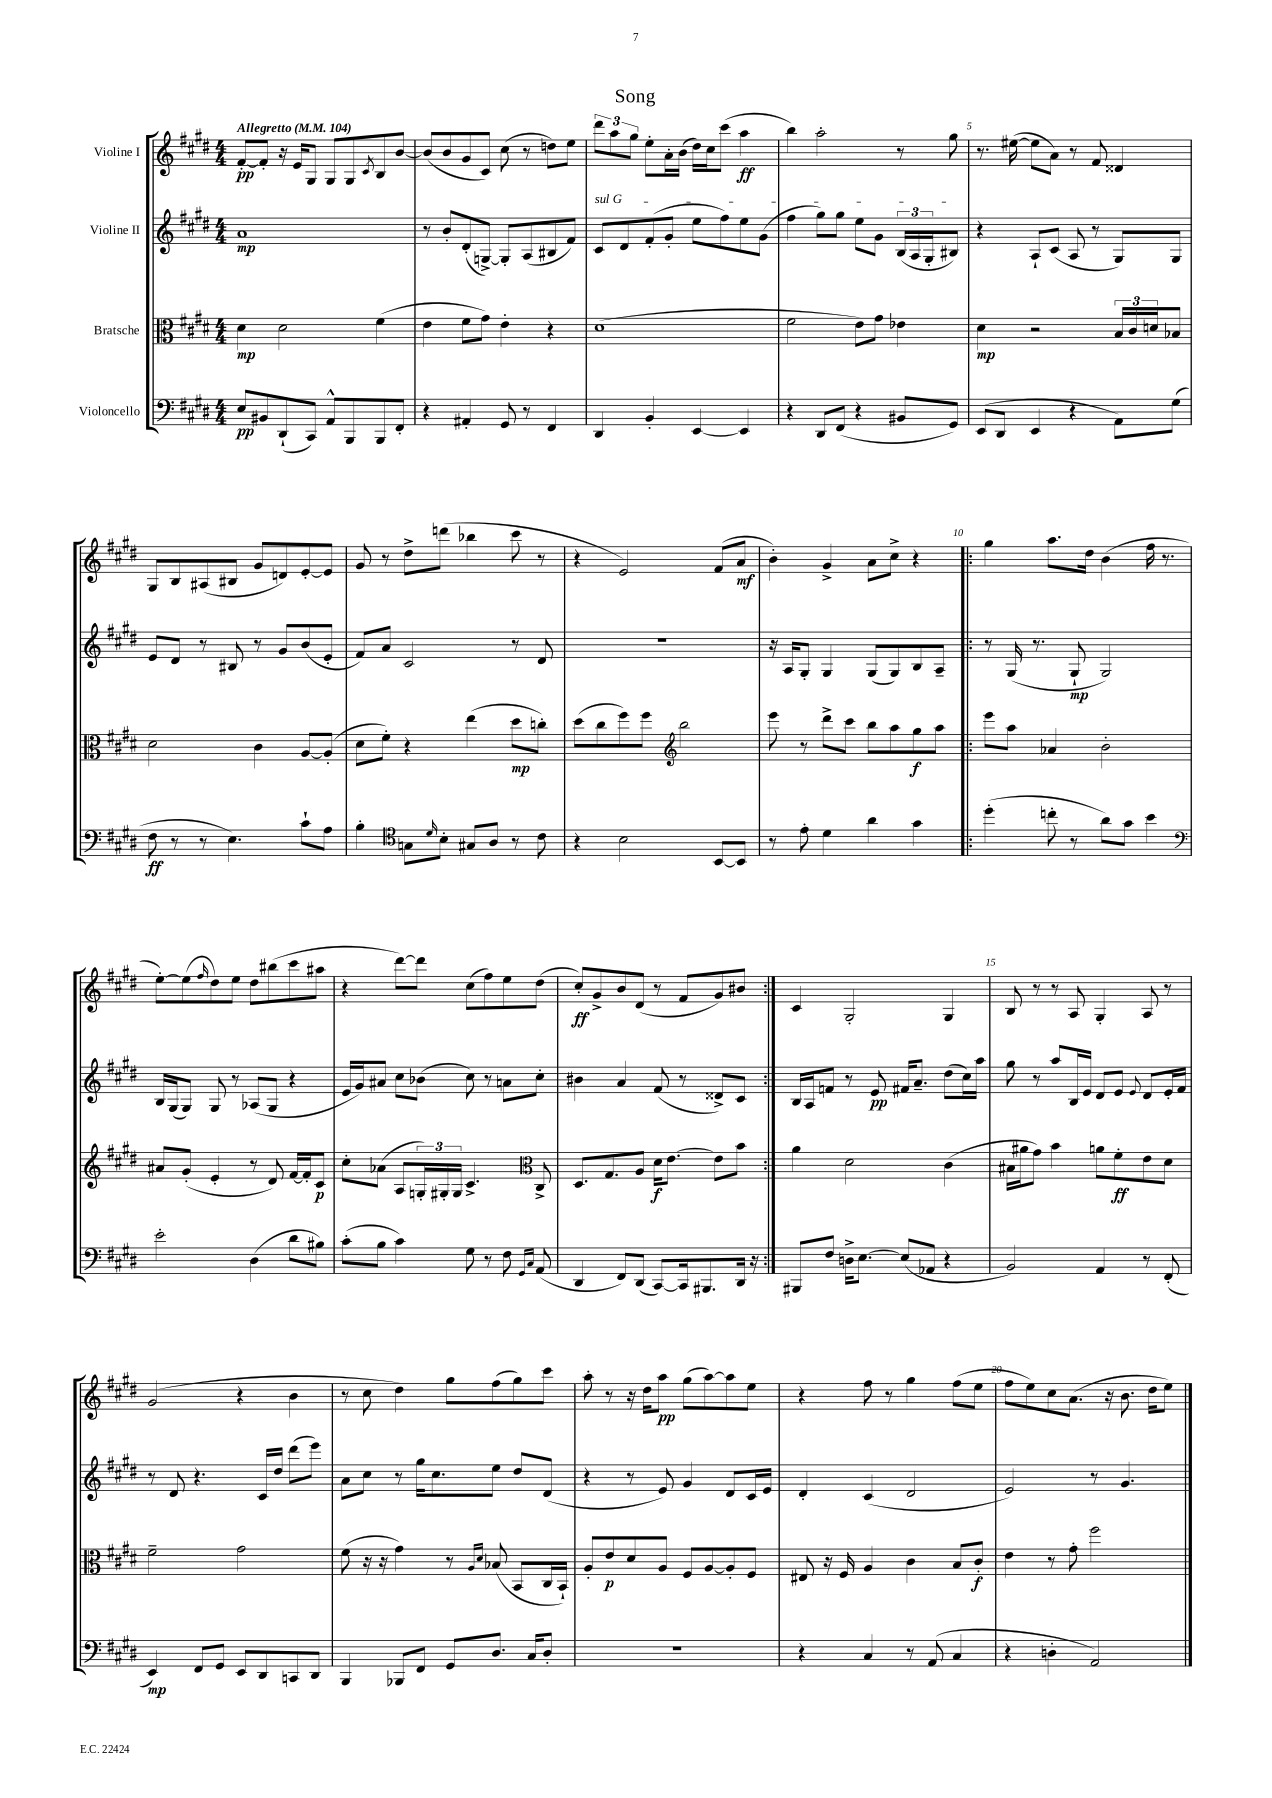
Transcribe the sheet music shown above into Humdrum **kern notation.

**kern	**kern	**kern	**kern
*staff4	*staff3	*staff2	*staff1
*clefF4	*clefC3	*clefG2	*clefG2
*k[f#c#g#d#]	*k[f#c#g#d#]	*k[f#c#g#d#]	*k[f#c#g#d#]
*M4/4	*M4/4	*M4/4	*M4/4
*MM104	*MM104	*MM104	*MM104
8E/L	4d#\	1a	[8f#'/L
8BB#/	.	.	8f#'/]J
(8DD#`/	2d#\	.	16r
.	.	.	16e/LK
8CC#/J)	.	.	8G#/J
8AA^^/L	.	.	8G#/L
8BBB/	.	.	8G#/
.	.	.	8qc#/
8BBB/	(4f#\	.	8B/
8FF#'/J	.	.	[8b/J
=	=	=	=
4r	4e\	8r	(8b/]L
.	.	8b'/L	8b/
4AA#'/	8f#\L	(8d#'/	8g#/
.	8g#\J)	[8G^/J)	8c#/J)
8GG#/	4e'\	8G'/]L	(8cc#\
8r	.	(8A/	8r
4FF#/	4r	8B#/	8dd\L)
.	.	8f#/J)	8ee\J
=	=	=	=
4DD#/	(1d#	8c#/L	12ddd#\L
.	.	.	12aa\
.	.	8d#/	.
.	.	.	12gg#\J
4BB'/	.	(8f#'/	8ee'\L
.	.	8g#'/J	16a'\L
.	.	.	(16b\JJ
[4EE/	.	8ee\L	16dd#\LL)
.	.	.	16cc#\J
.	.	8ff#\)	(8ccc#\J
4EE/]	.	8ee\	4aa\
.	.	(8g#\J	.
=	=	=	=
4r	2f#\	4ff#\	4bb\)
8DD#/L	.	8gg#\L)	2aa'\
(8FF#/J	.	8gg#\J	.
4r	8e\L)	8ee\L	.
.	8g#\J	8g#\J	.
8BB#/L	4e-\	(24B/LL	8r
.	.	24A/	.
.	.	24G#'/J	.
8GG#/J)	.	8B#/J)	8gg#\
=	=	=	=
(8EE/L	4d#\	4r	8.r
8DD#/J	.	.	.
.	.	.	([16ee#\
4EE/	2r	8A`/L	8ee#\]L
.	.	(8c#/J	8a\J)
4r	.	8A/	8r
.	.	8r	8f#/
8AA\L)	24B/LL	8G#/L)	4d##/
.	24c#/	.	.
.	24d/J	.	.
(8G#\J	8B-/J	8G#/J	.
=	=	=	=
8F#\	2d#\	8e/L	8G#/L
8r	.	8d#/J	8B/
8r	.	8r	(8A#/
4.E\)	.	8B#/	8B#/J
.	4c#\	8r	8g#/L
.	.	8g#/L	8d/)
8c#`\L	[8A/L	(8b/	[8e'/
8A\J	(8A'/]J	8e'/J	8e/]J
=	=	=	=
4B'\	8d#\L	8f#/L)	8g#/
.	8f#'\J)	8a/J	8r
*clefC4	*	*	*
8G\L	4r	2c#/	8dd#^\L
16qqd#/	.	.	.
8B'\J	.	.	(8ddd\J
8G#/L	(4ee\	.	4bb-\
8A/J	.	.	.
8r	8dd#\L	8r	8ccc#\
8c#\	8cc'\J)	8d#/	8r
=	=	=	=
4r	(8dd#\L	1r	4r
.	8cc#\	.	.
2B\	8ff#\)	.	2e/)
.	8ff#\J	.	.
*	*clefG2	*	*
.	2bb\	.	.
[8BB/L	.	.	(8f#/L
8BB/]J	.	.	8a/J
=	=	=	=
8r	8eee\	16r	4b'\)
.	.	16A/LK	.
8e'\	8r	8G#'/J	.
4d#\	8ddd#^\L	4G#/	4g#^/
.	8ccc#\J	.	.
4a\	8bb\L	(8G#/L	8a\L
.	8aa\	8G#/)	8cc#^\J
4g#\	8gg#\	8B/	4r
.	8aa\J	8A~/J	.
=!|:	=!|:	=!|:	=!|:
(4dd#'\	8eee\L	8r	4gg#\
.	8aa\J	(16G#/	.
.	.	8.r	.
8cc'\	4a-/	.	8.aa\L
8r	.	8G#`/	.
.	.	.	16dd#\Jk
8a\L)	2b'\	2G#/)	(4b\
8g#\J	.	.	.
4b\	.	.	16ff#\
.	.	.	8.r
=	=	=	=
*clefF4	*	*	*
2e'\	8a#/L	16B/LL	[8ee'\L)
.	.	(16G#/J	.
.	(8g#'/J	8G#/J)	(8ee\]
.	.	.	16qqff#/
.	4e'/	8G#/	8dd#\)
.	.	8r	8ee\J
(4D#\	8r	(8A-/L	8dd#\L
.	8d#/)	8G#/J	(8bb#\
8d#\L	[16f#/LL	4r	8ccc#\
.	16f#'/]J	.	.
8B#\J)	8c#/J	.	8aa#\J
=	=	=	=
(8c#'\L	8cc#'\L	16e/LL	4r
.	.	16g#/J)	.
8B\J	(8a-\J	8a#/J	.
4c#\)	8A/L	8cc#\L	[8ddd#\L)
.	24G'/L)	(8b-\J	8ddd#\]J
.	24G#'/	.	.
.	24G#/JJ	.	.
8G#\	4.c#^/	8cc#\)	(8cc#\L
8r	.	8r	8ff#\)
8F#\	.	8a\L	8ee\
*	*clefC3	*	*
16qqGG#/LL	.	.	.
16qqC#/JJ	.	.	.
(8AA/	8C#^/	8cc#'\J	(8dd#\J
=	=	=	=
4DD#/	8.D#/L	4b#\	8cc#'/L)
.	.	.	8g#^/
.	8.G#/	.	.
8FF#/L)	.	4a/	8b/
(8DD#/J	8A/J	.	(8d#/J
[8CC#/L)	16d#\LK	(8f#/	8r
.	[8.e\J	.	.
16CC#/]k	.	8r	8f#/L
8.BBB#/	.	.	.
.	8e\]L	8d##^/L)	8g#/)
16DD#/Jk	8b\J	8c#/J	8b#/J
16r	.	.	.
=:|!	=:|!	=:|!	=:|!
8BBB#/L	4a\	16B/LL	4c#/
.	.	16A/J	.
8F#/J	.	8f/J	.
16D^\LK	2d#\	8r	2G#'/
[8.E\J	.	.	.
.	.	8e/	.
(8E/]L	.	16f#/LK	.
.	.	8.a~/J	.
8AA-/J	.	.	.
4r	(4c#\	(8dd#\L	4G#/
.	.	16cc#\L)	.
.	.	16aa\JJ	.
=	=	=	=
2BB/)	16B#\LL	8gg#\	8B/
.	16a#\J	.	.
.	8g#\J)	8r	8r
.	4b\	8aa/L	8r
.	.	16B/L	8A/
.	.	16e/JJ	.
4AA/	8a\L	8d#/L	4G#'/
.	8f#'\	8e/J	.
.	.	8qqe/	.
8r	8e\	8d#/L	8A/
(8FF#'/	8d#\J	16e'/L	8r
.	.	16f#/JJ	.
=	=	=	=
4EE/)	2f#~\	8r	(2g#/
.	.	8d#/	.
8FF#/L	.	4.r	.
8GG#/J	.	.	.
8EE/L	2g#\	.	4r
8DD#/	.	16c#/LL	.
.	.	16dd#/JJ	.
8CC/	.	(8ddd#\L	4b\
8DD#/J	.	8eee\J)	.
=	=	=	=
4BBB/	(8f#\	8a\L	8r
.	16r	8cc#\J	8cc#\
.	16r	.	.
8BBB-/L	4g#\)	8r	4dd#\)
8FF#/J	.	16gg#\LK	.
.	.	8.cc#\	.
8GG#/L	8r	.	8gg#\L
.	16qqA/LL	.	.
.	16qqd#/JJ	.	.
8.D#/J	(8B-/	8ee\J	(8ff#\
.	8BB/L	8dd#/L	8gg#\)
16C#/LK	.	.	.
8D#'/J	16C#/L	(8d#/J	8ccc#\J
.	16BB`/JJ)	.	.
=	=	=	=
1r	8A'/L	4r	8aa'\
.	8e/	.	8r
.	8d#/	8r	16r
.	.	.	16dd#\LK
.	8A/J	8e/)	8aa\J
.	8F#/L	4g#/	(8gg#\L
.	[8A/	.	[8aa\)
.	8A'/]	8d#/L	8aa\]
.	8F#/J	16c#/L	8ee\J
.	.	16e/JJ	.
=	=	=	=
4r	8E#/	4d#'/	4r
.	16r	.	.
.	16F#/	.	.
4C#/	4A/	(4c#/	8ff#\
.	.	.	8r
8r	4c#\	2d#/	4gg#\
(8AA/	.	.	.
4C#/	8B/L	.	(8ff#\L
.	8c#'/J	.	8ee\J
=	=	=	=
4r	4e\	2e/)	8ff#\L
.	.	.	8ee\)
4D'\	8r	.	8cc#\
.	8g#'\	.	(8.a\J
2AA/)	2ff#\	8r	.
.	.	.	16r
.	.	4.g#/	8.b\
.	.	.	16dd#\LK
.	.	.	8ee\J)
==	==	==	==
*-	*-	*-	*-
